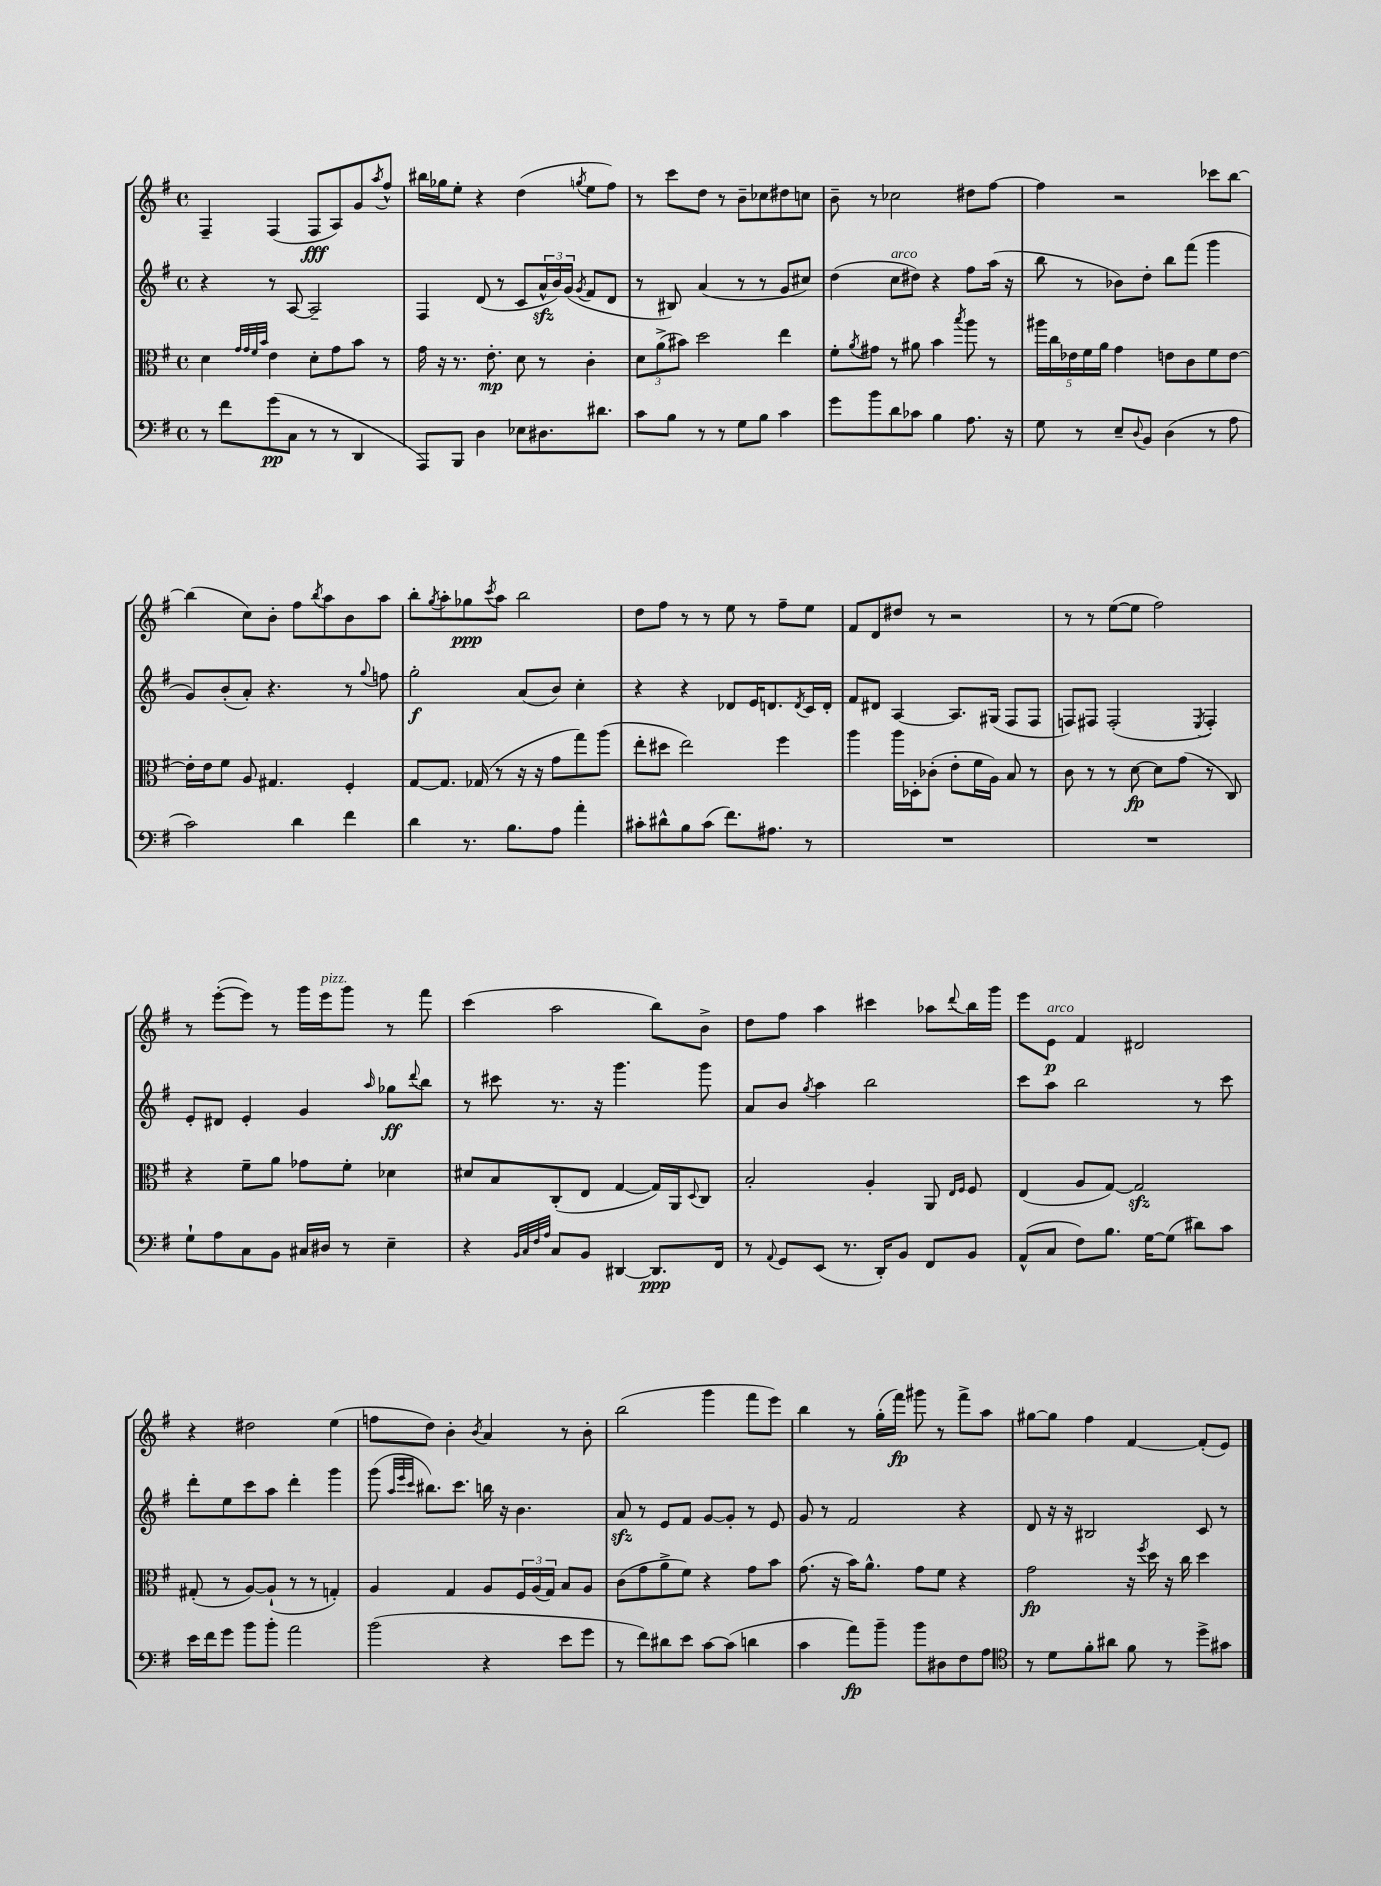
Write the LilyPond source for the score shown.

<<
\new StaffGroup <<
\new Staff = "s0" {
    \clef treble \key g \major \defaultTimeSignature \time 4/4
    fis4-- fis4( fis8\fff a8) g'8 \acciaccatura { a''8 } fis''8-^ |
    bis''16 ges''16 e''8-. r4 d''4( \acciaccatura { g''8 } e''8 fis''8) |
    r8 c'''8 d''8 r8 b'8-- ces''8 dis''8 c''8 |
    b'8-- r8 ces''2 dis''8 fis''8~ |
    fis''4 r2 ces'''8 b''8~ |
    b''4( c''8) b'8-. fis''8 \acciaccatura { b''8 } a''8 b'8 a''8 |
    b''8-. \acciaccatura { g''8 } a''8-. ges''8\ppp \acciaccatura { c'''8 } a''8 b''2 |
    d''8 fis''8 r8 r8 e''8 r8 fis''8-- e''8 |
    fis'8 d'8 dis''8 r8 r2 |
    r8 r8 e''8~( e''8 fis''2) |
    r8 e'''8~-.( e'''8) r8 g'''16 e'''16^\markup { \italic "pizz." } g'''8 r8 fis'''8 |
    c'''4( a''2 b''8) b'8-> |
    d''8 fis''8 a''4 cis'''4 aes''8 \appoggiatura { d'''8 } b''16 g'''16 |
    e'''8 e'8\p^\markup { \italic "arco" } fis'4 dis'2 |
    r4 dis''2 e''4( |
    f''8 d''8) b'4-. \acciaccatura { b'8 } a'4 r8 b'8-. |
    b''2( g'''4 fis'''8 e'''8) |
    b''4 r8 g''16-.( fis'''16\fp) gis'''8 r8 fis'''8-> a''8 |
    gis''8~ gis''8 fis''4 fis'4~ fis'8-.( e'8) \bar "|." |
}
\new Staff = "s1" {
    \clef treble \key g \major \defaultTimeSignature \time 4/4
    r4 r8 a8~ a2-- |
    fis4 d'8( r8 c'8 \tuplet 3/2 { a'16-^\sfz b'16) g'16( } \acciaccatura { g'8 } fis'8 d'8 |
    r8 bis8) a'4( r8 r8 g'8 cis''8) |
    d''4( c''8^\markup { \italic "arco" } dis''8) r4 fis''8 a''16( r16 |
    b''8 r8 bes'8) d''8-. b''8 fis'''8( g'''4 |
    g'8) b'8-.( a'8-.) r4. r8 \appoggiatura { g''8 } f''8 |
    g''2-.\f a'8( b'8) c''4-. |
    r4 r4 des'8 e'16 d'8. \acciaccatura { d'8 } c'16 d'16-. |
    fis'8 dis'8 a4~ a8. gis16( fis8 fis8 |
    f8) fis8 fis2-.( \acciaccatura { e8 } fis4-.) |
    e'8-. dis'8 e'4-. g'4 \grace { a''16 } ges''8\ff \appoggiatura { d'''8 } b''8 |
    r8 cis'''8 r8. r16 g'''4. g'''8 |
    a'8 b'8 \acciaccatura { g''8 } a''4 b''2 |
    c'''8 a''8 b''2 r8 c'''8 |
    d'''8-. e''8 c'''8 a''8 d'''4-. g'''4 |
    g'''8( \grace { a''32 e'''32 c'''32 } bis''8.) c'''8. b''16 r16 b'4. |
    a'8\sfz r8 e'8 fis'8 g'8~ g'8-. r8 e'8 |
    g'8 r8 fis'2 r4 |
    d'8 r16 r16 bis2 c'8 r8 \bar "|." |
}
\new Staff = "s2" {
    \clef alto \key g \major \defaultTimeSignature \time 4/4
    d'4 \grace { g'32 g'32 fis'32 b'32 } e'4 d'8-. g'8 b'8 r8 |
    g'16 r16 r8. e'8.-.\mp d'8 r8 c'4-. |
    \tuplet 3/2 { d'8 a'8->( bis'8) } d''2 e''4 |
    fis'8-. \acciaccatura { a'8 } gis'8 r8 ais'8 b'4 \acciaccatura { b''8 } a''8 r8 |
    \tuplet 5/4 { ais''16 c''16 ees'16 fis'16 a'16 } g'4 e'8 c'8 fis'8 e'8~ |
    e'16-. e'16 fis'8 a8 gis4. fis4-. |
    g8~ g8. ges16( r8 r16 r16 g'8 g''8) a''8( |
    e''8-. dis''8 e''2) fis''4 |
    a''4 a''16 des16-. ces'8-.( e'8-. fis'16 a16) b8 r8 |
    c'8 r8 r8 d'8~\fp d'8 g'8( r8 c8) |
    r4 fis'8-- a'8 ges'8 fis'8-. des'4 |
    dis'8 b8 c8-.( e8 g4~ g16) a,16 \appoggiatura { d8 } c8 |
    b2-. a4-. a,8 \grace { e16 fis16 } fis8 |
    e4( a8 g8~) g2\sfz |
    gis8-.( r8 a8~) a8-!( r8 r8 g4-.) |
    a4 g4 a8 \tuplet 3/2 { fis16 a16( g16) } b8 a8 |
    c'8( g'8 a'8-> fis'8) r4 g'8 b'8 |
    g'8.( r16 b'16) a'8.-^ g'8 fis'8 r4 |
    g'2\fp r16 \acciaccatura { fis''8 } d''16 r16 c''16 d''4 \bar "|." |
}
\new Staff = "s3" {
    \clef bass \key g \major \defaultTimeSignature \time 4/4
    r8 fis'8 g'8\pp( c8 r8 r8 d,4 |
    a,,8) b,,8 d4 ees8 dis8. dis'8. |
    c'8 b8 r8 r8 g8 b8 c'4 |
    g'8 b'8 d'8 ces'8 b4 a8. r16 |
    g8 r8 e8-- \appoggiatura { d8 } b,8 d4( r8 a8 |
    c'2) d'4 fis'4 |
    d'4 r8. b8. a8 a'4-. |
    cis'8-. dis'8-^ b8 cis'8( fis'8.) ais8. r8 |
    R1 |
    R1 |
    g8-! a8 c8 b,8 cis16 dis16 r8 e4-- |
    r4 \grace { b,32 c32 fis32 a32 } c8 b,8 dis,4~ dis,8.\ppp fis,16 |
    r8 \appoggiatura { a,8 } g,8 e,8( r8. d,16-.) b,8 fis,8 b,8 |
    a,8-^( c8 fis8) b8. g16~ g8( dis'8) c'8 |
    e'16 fis'16 g'8 b'8 b'8-. a'2 |
    b'2( r4 e'8 g'8 |
    r8 fis'8) dis'8 e'8 c'8~ c'8( d'4 |
    c'4 a'8\fp) b'8-- b'8 dis8 fis8 a8 |
    \clef tenor r8 d'8 fis'8-. ais'8 fis'8 r8 d''8-> gis'8 \bar "|." |
}
>>
>>
\layout { \context { \Score \remove "Bar_number_engraver" } }
